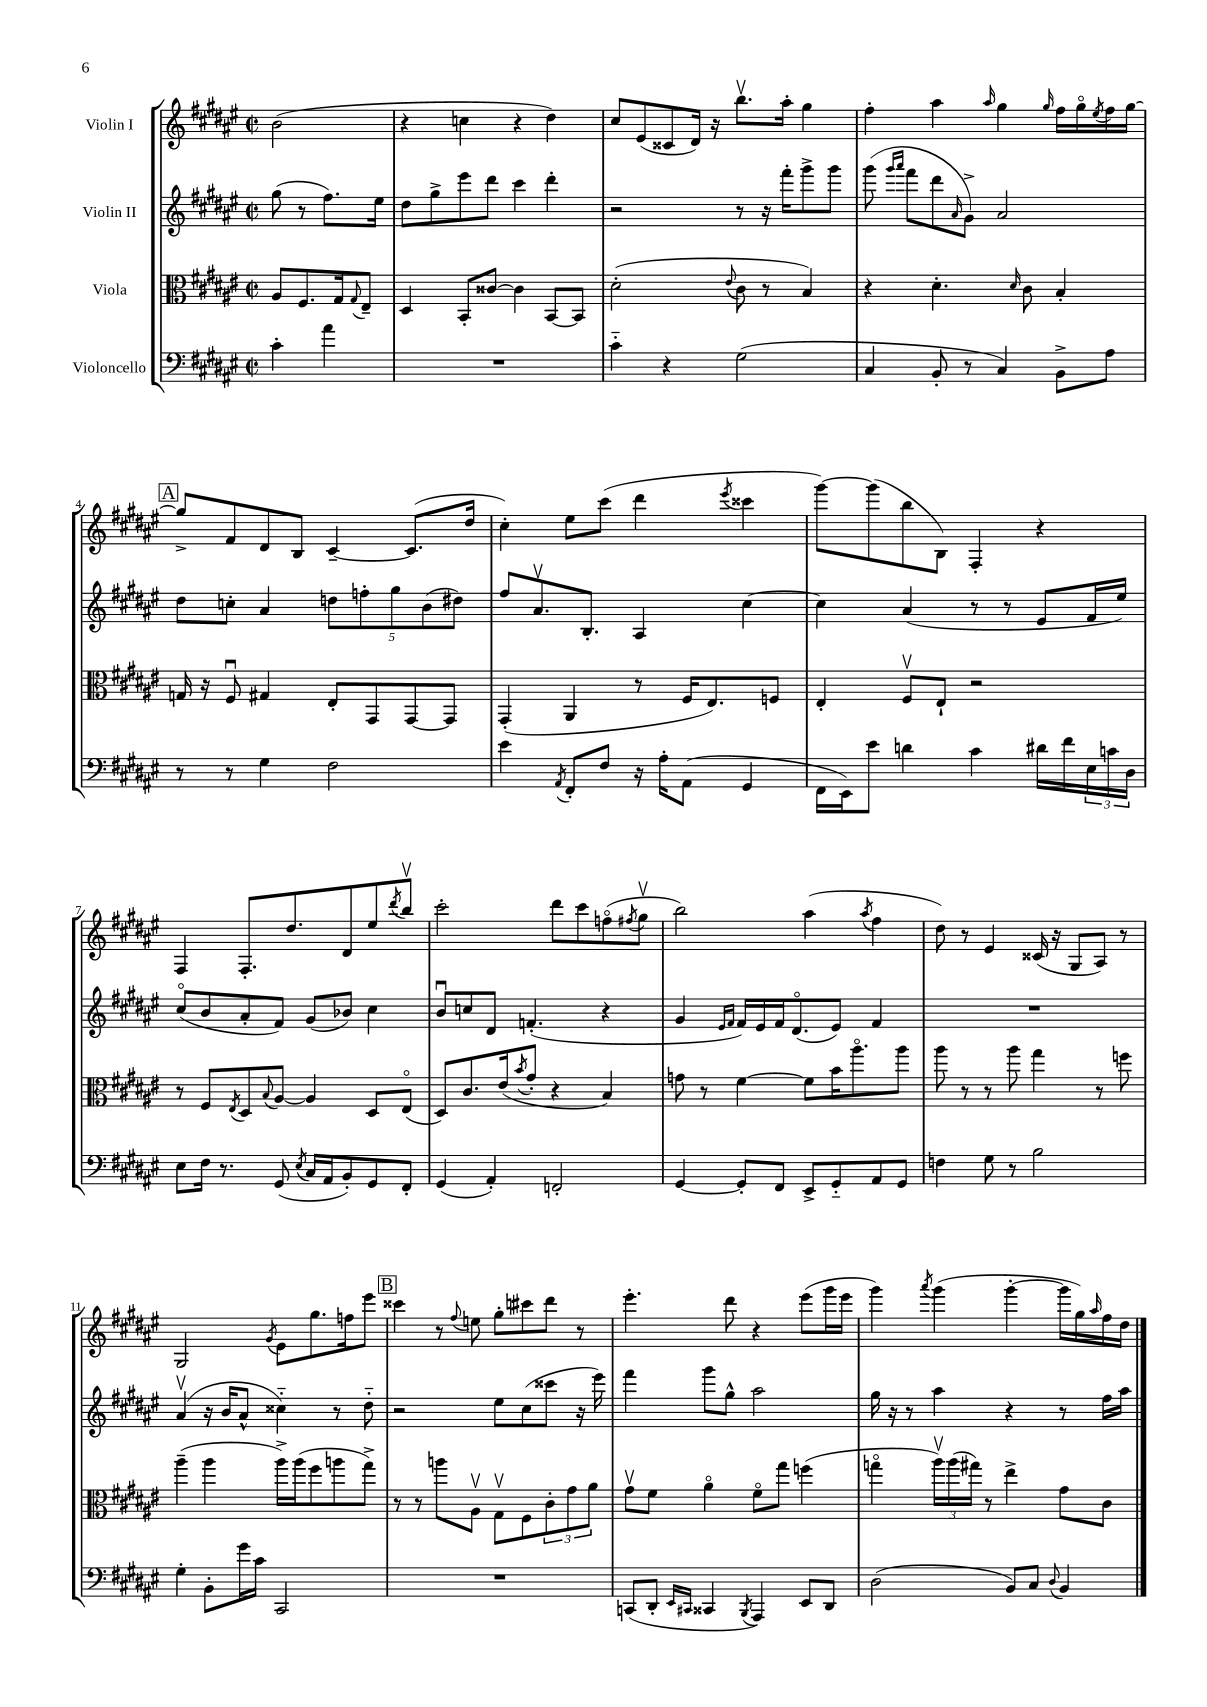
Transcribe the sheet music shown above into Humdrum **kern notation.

**kern	**kern	**kern	**kern
*staff4	*staff3	*staff2	*staff1
*clefF4	*clefC3	*clefG2	*clefG2
*k[f#c#g#d#a#e#]	*k[f#c#g#d#a#e#]	*k[f#c#g#d#a#e#]	*k[f#c#g#d#a#e#]
*M2/2	*M2/2	*M2/2	*M2/2
*met(c|)	*met(c|)	*met(c|)	*met(c|)
4c#'\	8A#/L	(8gg#\	(2b\
.	8.F#/	8r	.
4a#\	.	8.ff#\L)	.
.	16G#/k	.	.
.	8qqG#/	.	.
.	8E#~/J	.	.
.	.	16ee#\Jk	.
=	=	=	=
1r	4D#/	8dd#\L	4r
.	.	8gg#^\	.
.	8BB'/L	8eee#\	4cc\
.	[8c##/J	8ddd#\J	.
.	4c##\]	4ccc#\	4r
.	[8BB/L	4ddd#'\	4dd#\)
.	8BB/]J	.	.
=	=	=	=
4c#'~\	(2d#'\	2r	8cc#/L
.	.	.	(8e#/
4r	.	.	8c##/
.	.	.	16d#/Jk)
.	.	.	16r
.	8qqe#/	.	.
(2G#\	8c#\	8r	8.bbv\L
.	8r	16r	.
.	.	16fff#'\LK	16aa#'\Jk
.	4B/)	8ggg#^\	4gg#\
.	.	8ggg#\J	.
=	=	=	=
4C#/	4r	(8ggg#\	4ff#'\
.	.	16qqggg#/LL	.
.	.	16qqaaa#/JJ	.
.	.	8fff#\L	.
8BB'/	4.d#'\	8ddd#\	4aa#\
.	.	16qqa#/	.
8r	.	8g#^\J)	.
.	.	.	16qqaa#/
4C#/)	.	2a#/	4gg#\
.	16qqd#/	.	.
.	8c#\	.	.
.	.	.	16qqgg#/
8BB^\L	4B'/	.	16ff#\LL
.	.	.	16gg#o\
.	.	.	8qee#/
8A#\J	.	.	16ff#\
.	.	.	[16gg#\JJ
=	=	=	=
8r	16G/	8dd#\L	8gg#^/]L
.	16r	.	.
8r	8F#u/	8cc'\J	8f#/
4G#\	4G#/	4a#/	8d#/
.	.	.	8B/J
2F#\	8E#'/L	10dd\L	[4c#~/
.	.	10ff'\	.
.	8GG#/	.	.
.	.	10gg#\	.
.	[8GG#/	.	(8.c#/]L
.	.	(10b\	.
.	8GG#/]J	.	.
.	.	10dd#\J)	.
.	.	.	16dd#/Jk
=	=	=	=
4e#\	(4GG#'/	8ff#/L	4cc#'\)
.	.	8.a#v/	.
8qAA#/	.	.	.
8FF#'/L	4AA#/	.	8ee#\L
.	.	8.B'/J	.
8F#/J	.	.	(8ccc#\J
16r	8r	4A#/	4ddd#\
16A#'\LK	.	.	.
(8AA#\J	16F#/LK	.	.
.	8.E#/)	.	.
.	.	.	8qeee#/
4GG#/	.	[4cc#\	4ccc##\
.	8F/J	.	.
=	=	=	=
16FF#\LL	4E#'/	4cc#\]	[8ggg#\L)
16EE#\J)	.	.	.
8e#\J	.	.	(8ggg#\]
4d\	8F#v/L	(4a#/	8bb\
.	8E#`/J	.	8B\J)
4c#\	2r	8r	4F#'/
.	.	8r	.
16d#\LL	.	8e#/L	4r
16f#\	.	.	.
24E#\	.	16f#/L	.
24c\	.	.	.
.	.	16ee#/JJ)	.
24D#\JJ	.	.	.
=	=	=	=
8E#\L	8r	(8cc#o/L	4F#/
16F#\Jk	8F#/L	8b/	.
8.r	.	.	.
.	8qE#/	.	.
.	8D#/	8a#'/	8.F#'/L
.	8qqB/	.	.
(8GG#/	[8A#/J	8f#/J)	.
.	.	.	8.dd#/
8qE#/	.	.	.
16C#/LL	4A#/]	(8g#/L	.
16AA#/J	.	.	.
8BB'/)	.	8b-/J)	8d#/
8GG#/	8D#/L	4cc#\	8ee#/
.	.	.	8qddd#/
8FF#'/J	(8E#o/J	.	8bbv/J
=	=	=	=
(4GG#/	8D#/L)	8bu/L	2ccc#'\
.	8.c#/	8cc/	.
4AA#'/)	.	8d#/J	.
.	(16e#/k	.	.
.	8qb/	.	.
.	8g#'/J	(4.f'/	.
2FF'/	4r	.	8ddd#\L
.	.	.	8ccc#\
.	4B/)	4r	(8ffo\
.	.	.	8qff#/
.	.	.	8gg#v\J
=	=	=	=
[4GG#/	8g\	4g#/	2bb\)
.	8r	.	.
.	.	16qqe#/LL	.
.	.	16qqf#/JJ	.
8GG#'/]L	[4f#\	16f#/LL)	.
.	.	16e#/	.
8FF#/J	.	16f#/J	.
.	.	(8.d#o/	.
8EE#^/L	8f#\]L	.	(4aa#\
8GG#'~/	16b\K	8e#/J)	.
.	8.aa#o\	.	.
.	.	.	8qaa#/
8AA#/	.	4f#/	4ff#\
8GG#/J	8aa#\J	.	.
=	=	=	=
4F\	8aa#\	1r	8dd#\)
.	8r	.	8r
8G#\	8r	.	4e#/
8r	8aa#\	.	.
2B\	4gg#\	.	(16c##/
.	.	.	16r
.	.	.	8G#/L
.	8r	.	8A#/J)
.	8ff\	.	8r
=	=	=	=
4G#'\	(4aa#~\	(4a#v/	2G#/
8BB'\L	4aa#\	16r	.
.	.	16b/LK	.
16g#\L	.	8a#^^/J	.
16c#\JJ	.	.	.
.	.	.	8qg#/
2CC#/	16aa#^\LL)	4cc##'~\)	8e#\L
.	(16aa#\J	.	.
.	8ff#\	.	8.gg#\
.	8aa\	8r	.
.	.	.	16ff\k
.	8gg#^\J)	8dd#'~\	8eee#\J
=	=	=	=
1r	8r	2r	4ccc##\
.	8r	.	.
.	8aa\L	.	8r
.	.	.	8qqff#/
.	8A#v\J	.	8ee\
.	8G#v\L	8ee#\L	8gg#'\L
.	8F#\	(8cc#\	8ccc#\
.	12c#'\	8ccc##\J	8ddd#\J
.	12g#\	.	.
.	.	16r	8r
.	12a#\J	.	.
.	.	16eee#\)	.
=	=	=	=
(8CC/L	8g#v\L	4fff#\	4.eee#'\
8DD#'/J	8f#\J	.	.
16qqEE#/LL	.	.	.
16qqCC#/JJ	.	.	.
4CC##/	4a#o\	8ggg#\L	.
.	.	8gg#^^\J	8ddd#\
8qBBB/	.	.	.
4AAA#/)	8f#o\L	2aa#\	4r
.	8gg#\J	.	.
8EE#/L	(4ff\	.	(8eee#\L
8DD#/J	.	.	16ggg#\L
.	.	.	16eee#\JJ
=	=	=	=
(2D#\	4ggo\	16gg#\	4ggg#\)
.	.	16r	.
.	.	8r	.
.	.	.	8qaaa#/
.	24aa#v\LL)	4aa#\	(4ggg#\
.	(24aa#\	.	.
.	24gg#\JJ)	.	.
.	8r	.	.
8BB/L)	4ee#^\	4r	[4ggg#'\
8C#/J	.	.	.
8qqD#/	.	.	.
4BB/	8g#\L	8r	16ggg#\]LL
.	.	.	16gg#\)
.	.	.	16qqaa#/
.	8c#\J	16ff#\LL	16ff#\
.	.	16aa#\JJ	16dd#\JJ
==	==	==	==
*-	*-	*-	*-
